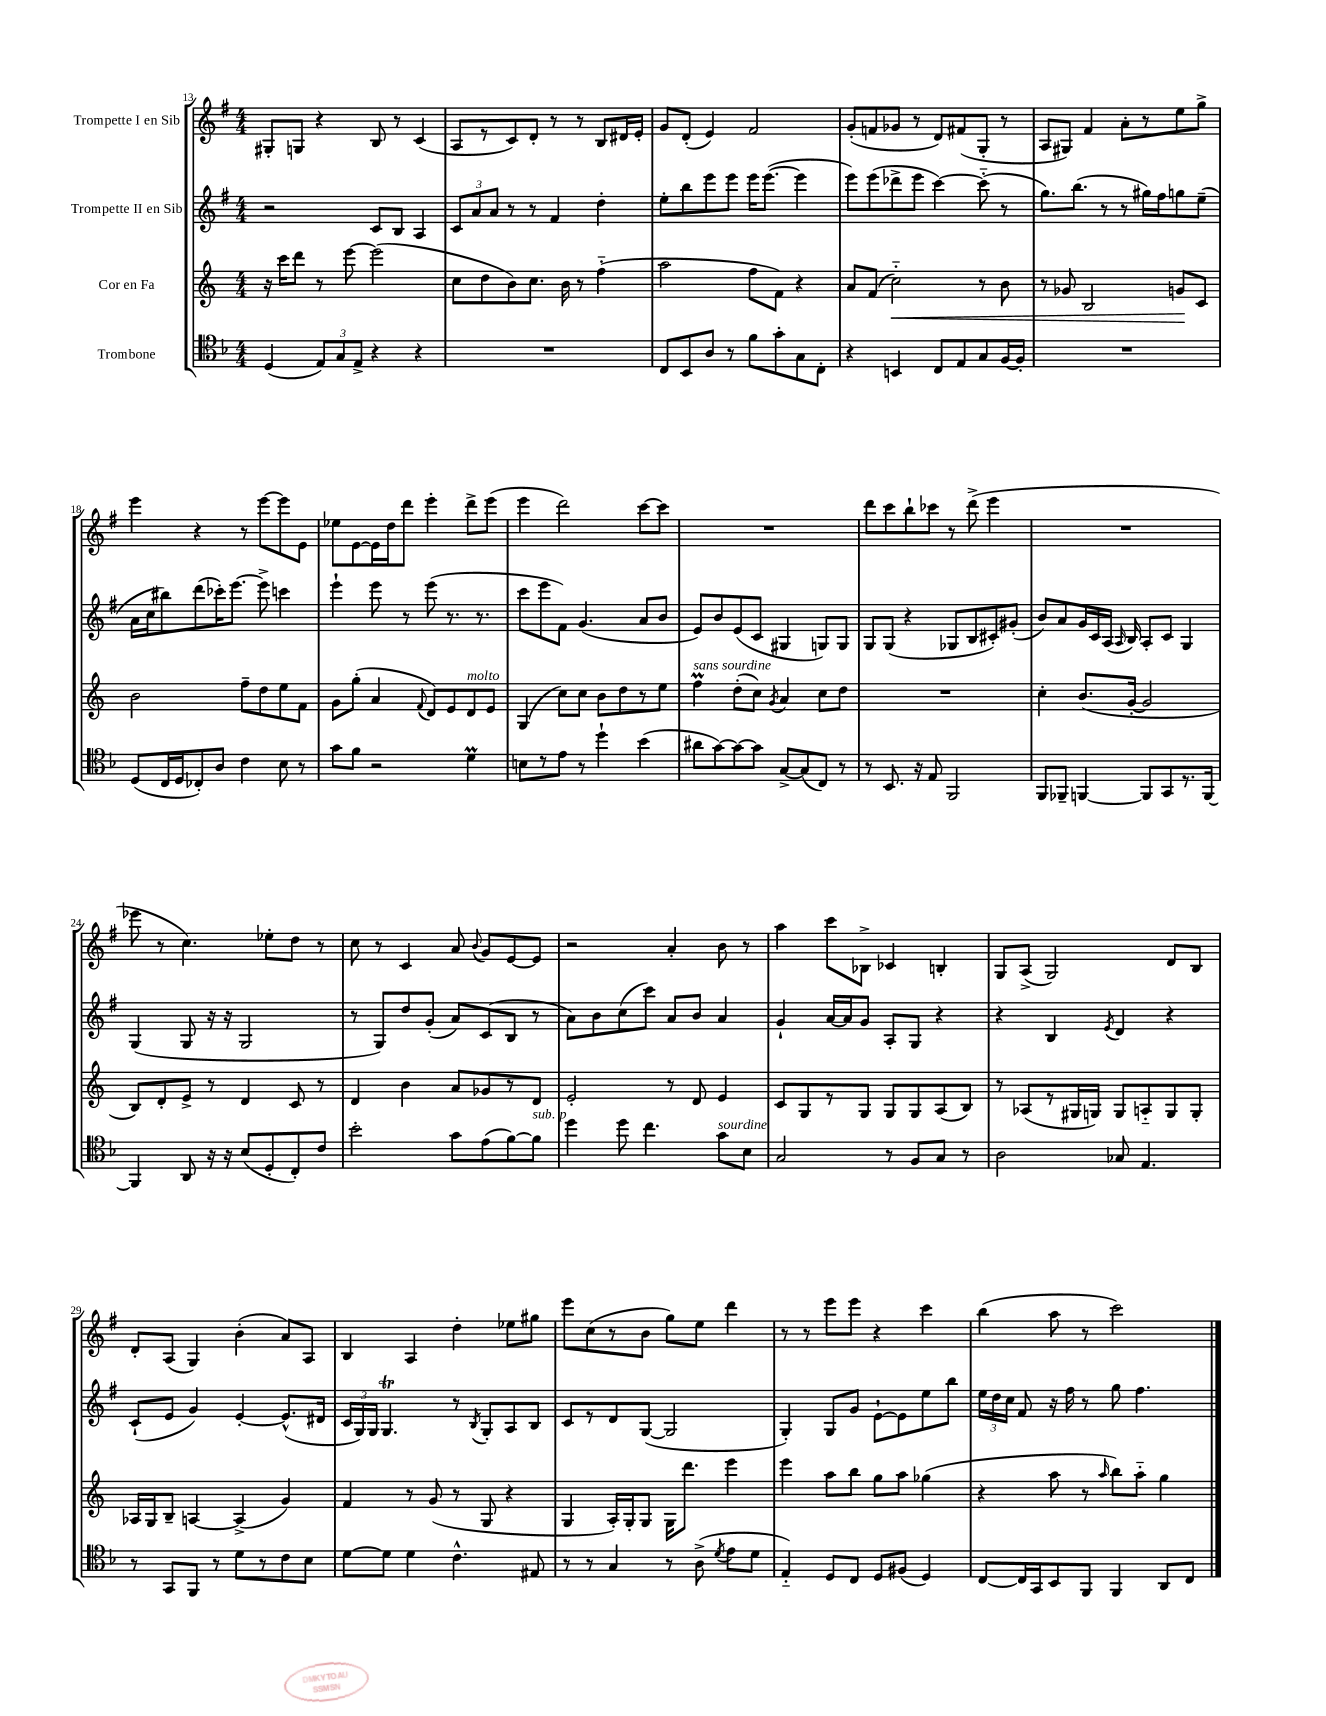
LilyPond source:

<<
\new StaffGroup <<
\new Staff = "s0" \with { instrumentName = "Trompette I en Sib" } {
    \clef treble \key g \major \numericTimeSignature \time 4/4
    \autoBeamOff gis8[-. g8] r4 b8 r8 c'4( |
    a8[ r8 c'8) d'8]-. r8 r8 b8[ dis'16 e'16]-. |
    g'8[ d'8]-.( e'4) fis'2 |
    g'8[-.( f'8 ges'8] r8 d'8[) fis'8( g8]-. r8 |
    a8[ gis8]) fis'4 a'8[-. r8 e''8 g''8]-> |
    e'''4 r4 r8 e'''8[~ e'''8 e'8] |
    ees''8[ e'8~ e'16 d''16 d'''8] e'''4-. d'''8[-> e'''8]( |
    e'''4 d'''2) c'''8[~ c'''8] |
    R1 |
    d'''8[ c'''8 b''8-! ces'''8] r8 d'''8->( e'''4 |
    R1 |
    ees'''8 r8 c''4.) ees''8[-. d''8] r8 |
    c''8 r8 c'4 a'8 \appoggiatura { b'8 } g'8[ e'8~ e'8] |
    r2 a'4-. b'8 r8 |
    a''4 c'''8[ bes8]-> ces'4 b4-. |
    g8[ a8]->( g2) d'8[ b8] |
    d'8[-. a8]( g4) b'4-.( a'8[) a8] |
    b4 a4 d''4-. ees''8[ gis''8] |
    e'''8[ c''8( r8 b'8] g''8[) e''8] d'''4 |
    r8 r8 e'''8[ e'''8] r4 c'''4 |
    b''4( a''8 r8 c'''2) \bar "|." |
}
\new Staff = "s1" \with { instrumentName = "Trompette II en Sib" } {
    \clef treble \key g \major \numericTimeSignature \time 4/4
    \autoBeamOff r2 c'8[ b8] a4 |
    \tuplet 3/2 { c'8[ a'8 a'8] } r8 r8 fis'4 d''4-. |
    e''8[-. b''8 e'''8 e'''8] e'''16[ e'''8.]~( e'''4 |
    e'''8[) e'''8( des'''8-> e'''8] c'''4~) c'''8-_( r8 |
    g''8.[) b''8.]( r8 r8 gis''16[) fis''16 g''8 e''8]--( |
    a'16[ c''16 bis''8) d'''8( ces'''16-.) e'''8.]~ e'''8-> c'''4 |
    e'''4-! e'''8 r8 e'''8( r8. r8. |
    c'''8[ e'''8 fis'8]) g'4.( a'8[ b'8] |
    e'8[) b'8 e'8( c'8] gis4 g8[) g8] |
    g8[ g8]( r4 ges8[ b8 cis'8-.) gis'8]-.( |
    b'8[) a'8 g'16 c'16 a16]( \grace { a16 } b16) a8[-. c'8] g4 |
    g4( g8 r16 r16 g2 |
    r8 g8[) d''8 g'8]-.( a'8[) c'8( b8] r8 |
    a'8[) b'8 c''8( c'''8]) a'8[ b'8] a'4 |
    g'4-! a'16[~ a'16 g'8] a8[-. g8] r4 |
    r4 b4 \acciaccatura { e'8 } d'4 r4 |
    c'8[-!( e'8] g'4) e'4~-. e'8.[-^( dis'16] |
    \tuplet 3/2 { c'16[ g16) g16] } g4.\trill r8 \acciaccatura { b8 } g8[-. a8 b8] |
    c'8[ r8 d'8 g8]~( g2 |
    g4-.) g8[ g'8] e'8[~-! e'8 e''8 b''8] |
    \tuplet 3/2 { e''16[ d''16 c''16] } fis'8 r16 fis''16 r8 g''8 fis''4. \bar "|." |
}
\new Staff = "s2" \with { instrumentName = "Cor en Fa" } {
    \clef treble \key c \major \numericTimeSignature \time 4/4
    \autoBeamOff r16 c'''16[ d'''8] r8 e'''8~ e'''2( |
    c''8[ d''8 b'8) c''8.] b'16 r8 f''4-_( |
    a''2 f''8[ f'8]) r4 |
    a'8[ f'8]( c''2-_\<) r8 b'8 |
    r8 ges'8 b2 g'8[\! c'8] |
    b'2 f''8[-- d''8 e''8 f'8] |
    g'8[ g''8]-.( a'4 \appoggiatura { f'8 } d'8[) e'8 d'8^\markup { \italic "molto" } e'8] |
    g4( c''8[) c''8] b'8[ d''8 r8 e''8] |
    f''4\prall^\markup { \italic "sans sourdine" } d''8[-.( c''8]) \acciaccatura { g'8 } a'4 c''8[ d''8] |
    R1 |
    c''4-. b'8.[( g'16]~-. g'2 |
    b8[) d'8-. e'8]-> r8 d'4 c'8 r8 |
    d'4 b'4 a'8[ ges'8 r8 d'8] |
    e'2-. r8 d'8 e'4 |
    c'8[ g8 r8 g8] g8[ g8 a8( b8]) |
    r8 aes8[( r8 gis16 g16]) g8[ a8-_ g8 g8]-. |
    aes16[ g16 b8]-- a4~ a4->( g'4) |
    f'4 r8 g'8( r8 g8 r4 |
    g4 a16[-.) g16-. g8] g16[ d'''8.] e'''4 |
    e'''4 a''8[ b''8] g''8[ a''8] ges''4( |
    r4 a''8 r8 \grace { a''16 } b''8[) a''8]-_ g''4 \bar "|." |
}
\new Staff = "s3" \with { instrumentName = "Trombone" } {
    \clef tenor \key f \major \numericTimeSignature \time 4/4
    \autoBeamOff d4( \tuplet 3/2 { e8[) g8 e8]-> } r4 r4 |
    R1 |
    c8[ bes,8 a8] r8 f'8[ g'8-. g8 c8]-. |
    r4 b,4 c8[ e8 g8 f16~ f16]-. |
    R1 |
    d8[( c16 d16 ces8-.) a8] c'4 bes8 r8 |
    g'8[ f'8] r2 d'4\prall |
    b8[ r8 e'8] r8 d''4-! bes'4( |
    ais'8[ g'8~) g'8~ g'8] g8[~-> g8( c8]) r8 |
    r8 bes,8. r16 e8 f,2 |
    f,8[ fes,8]-- f,4~ f,8[ g,8 r8. f,16]~ |
    f,4 a,8 r16 r16 bes8[( d8-. c8-.) c'8] |
    bes'2-. g'8[ e'8( f'8~) f'8]^\markup { \italic "sub. p" } |
    d''4 d''8 c''4. g'8[^\markup { \italic "sourdine" } bes8] |
    g2 r8 f8[ g8] r8 |
    a2 ges8 e4. |
    r8 g,8[ f,8] r8 d'8[ r8 c'8 bes8] |
    d'8[~ d'8] d'4 c'4.-^ eis8 |
    r8 r8 g4 r8 a8->( \acciaccatura { d'8 } e'8[ d'8] |
    e4-_) d8[ c8] d8[ fis8]( d4) |
    c8[~ c16 g,16 bes,8 f,8] f,4 a,8[ c8] \bar "|." |
}
>>
>>
\layout { \context { \Score currentBarNumber = #13 } }
